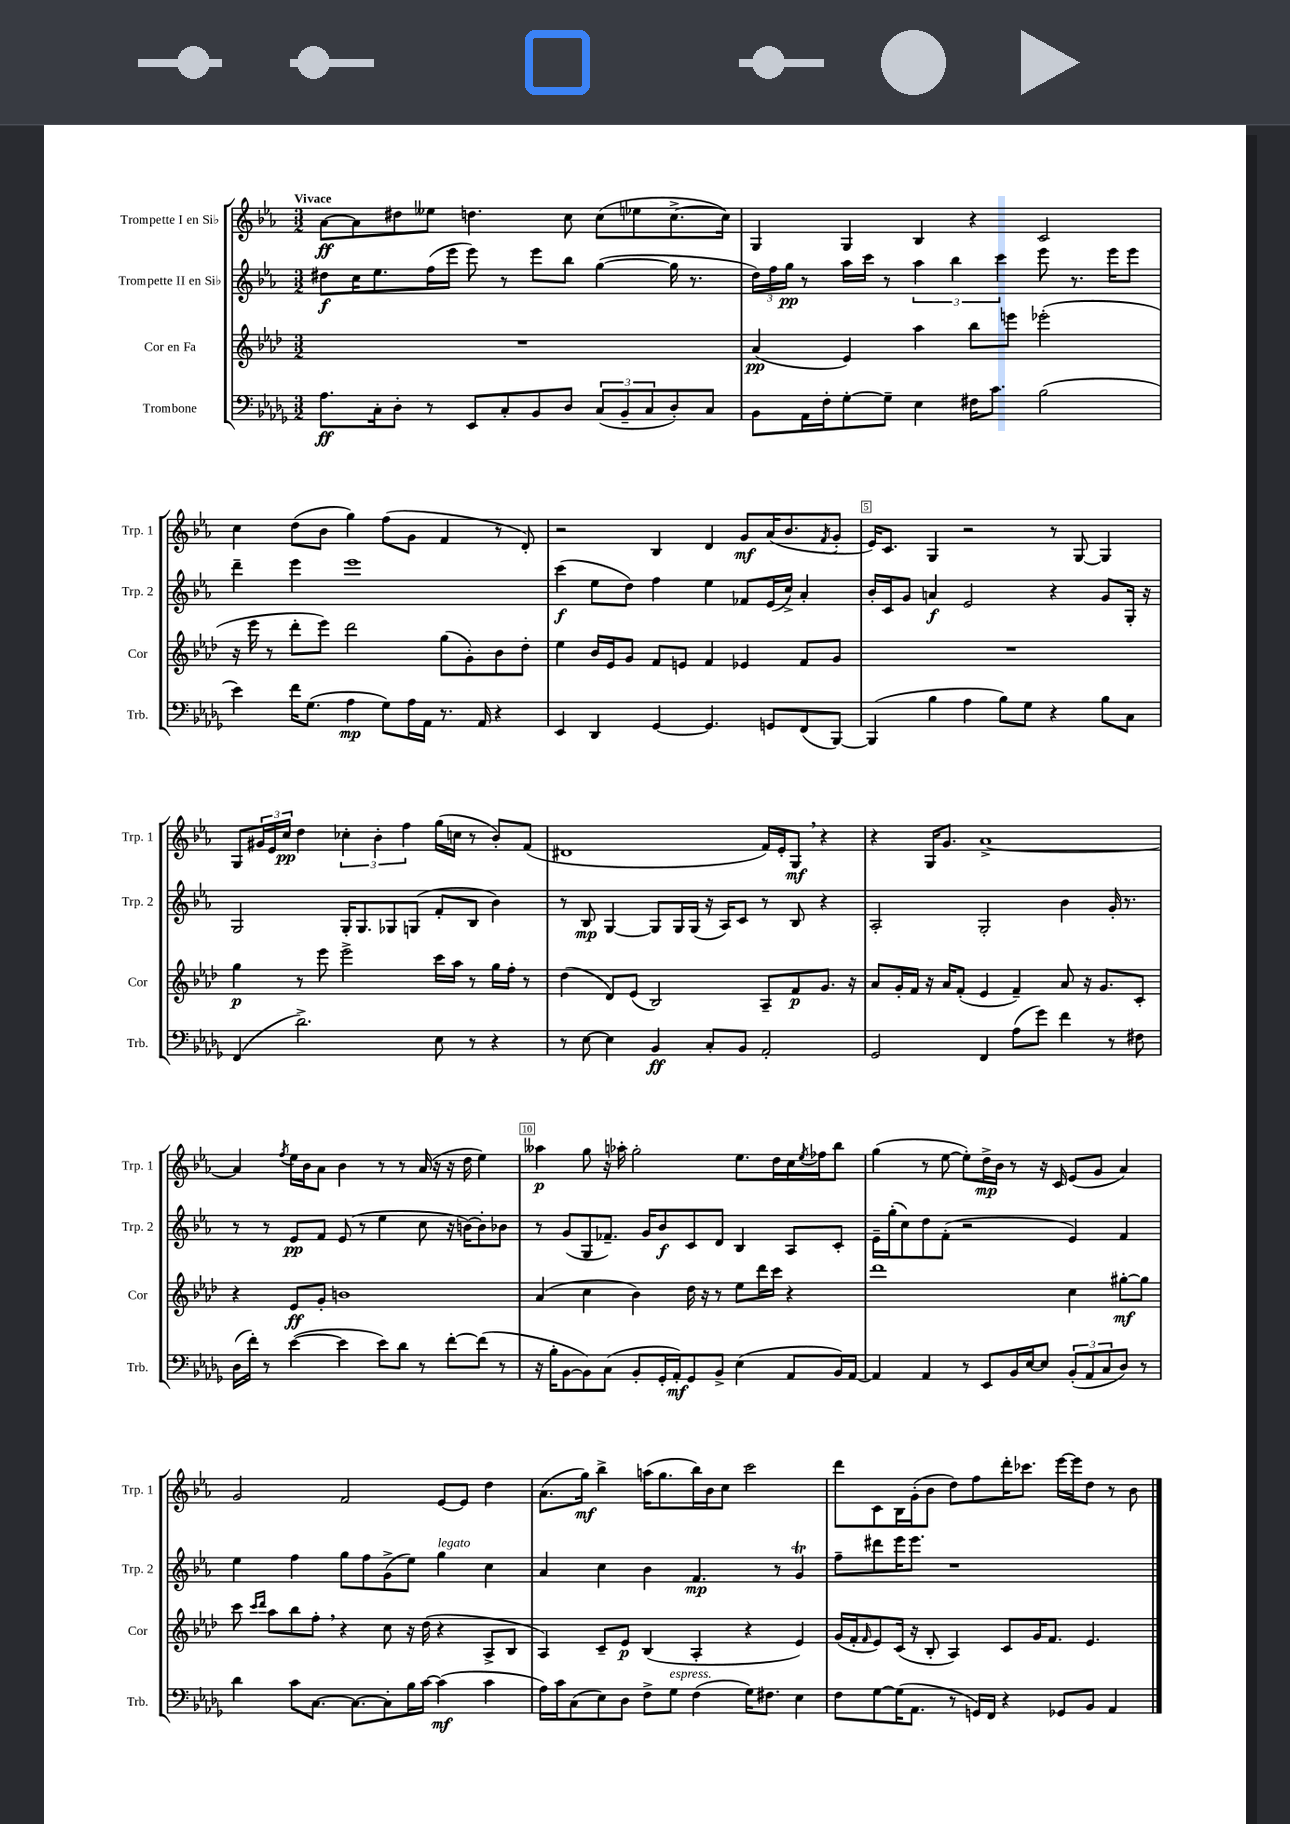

**kern	**dynam	**kern	**dynam	**kern	**dynam	**kern	**dynam
*part4	*part4	*part3	*part3	*part2	*part2	*part1	*part1
*staff4	*staff4	*staff3	*staff3	*staff2	*staff2	*staff1	*staff1
*I"Trombone	*	*I"Cor en Fa	*	*I"Trompette II en Si♭	*	*I"Trompette I en Si♭	*
*I'Trb.	*	*I'Cor	*	*I'Trp. 2	*	*I'Trp. 1	*
*clefF4	*	*clefG2	*	*clefG2	*	*clefG2	*
*k[b-e-a-d-g-]	*	*k[b-e-a-d-]	*	*k[b-e-a-]	*	*k[b-e-a-]	*
*M3/2	*	*M3/2	*	*M3/2	*	*M3/2	*
=1	=1	=1	=1	=1	=1	=1	=1
!	!	!	!	!	!	!LO:TX:a:B:t=Vivace	!
8.A-\L	ff	1.r	.	8dd#X\L	f	[8a-\L	ff
.	.	.	.	16cc\K	.	8a-\]	.
16C'\k	.	.	.	8.ee-\	.	.	.
8D-'\J	.	.	.	.	.	8dd#X\	.
8r	.	.	.	(16ff\L	.	8ee--X\J	.
.	.	.	.	16eee-\JJ	.	.	.
8EE-/L	.	.	.	8eee-\)	.	4.ddn\	.
8C'/	.	.	.	8r	.	.	.
8BB-/	.	.	.	8eee-\L	.	.	.
8D-/J	.	.	.	8bb-\J	.	8cc\	.
(12C/L	.	.	.	([4gg\	.	(8cc\L	.
12BB-~/	.	.	.	.	.	.	.
.	.	.	.	.	.	8ee-X\	.
12C/	.	.	.	.	.	.	.
8D-'/)	.	.	.	16gg\]	.	[8.cc^\	.
.	.	.	.	8.r	.	.	.
8C/J	.	.	.	.	.	.	.
.	.	.	.	.	.	16cc\Jk])	.
=2	=2	=2	=2	=2	=2	=2	=2
8BB-\L	.	(4a-/	pp	24dd\LL)	.	4G/	.
.	.	.	.	24ff\	.	.	.
.	.	.	.	24gg\JJ	pp	.	.
16AA-\L	.	.	.	8r	.	.	.
16F'\J	.	.	.	.	.	.	.
[8G-'\	.	4e-/)	.	16aa-\LL	.	4G/	.
.	.	.	.	16ccc\JJ	.	.	.
8G-~\J]	.	.	.	8r	.	.	.
4E-\	.	4aa-\	.	6aa-\	.	4B-/	.
.	.	.	.	6bb-\	.	.	.
16F#X\KL	.	8bb-\L	.	.	.	4r	.
8.c\J	.	.	.	.	.	.	.
.	.	.	.	6ccc\	.	.	.
.	.	8eeen\J	.	.	.	.	.
(2B-\	.	(2eee-X'\	.	8eee-\	.	2c/	.
.	.	.	.	8.r	.	.	.
.	.	.	.	16eee-\KL	.	.	.
.	.	.	.	8eee-\J	.	.	.
!!LO:LB:g=z
=3	=3	=3	=3	=3	=3	=3	=3
4e-\)	.	16r	.	4ddd~\	.	4cc\	.
.	.	16eee-\	.	.	.	.	.
.	.	8r	.	.	.	.	.
16f\KL	.	8ddd-'\L	.	4eee-\	.	(8dd\L	.
(8.G-\J	.	.	.	.	.	.	.
.	.	8eee-\J)	.	.	.	8b-\J	.
4A-\	mp	2ddd-\	.	1eee-	.	4gg\)	.
8G-\L)	.	.	.	.	.	(8ff\L	.
16A-\L	.	.	.	.	.	8g\J	.
16AA-\JJ	.	.	.	.	.	.	.
8.r	.	(8gg\L	.	.	.	4f/	.
.	.	8g'\)	.	.	.	.	.
16AA-/	.	.	.	.	.	.	.
4r	.	8b-\	.	.	.	8r	.
.	.	8dd-'\J	.	.	.	8d'/)	.
=4	=4	=4	=4	=4	=4	=4	=4
4EE-/	.	4ee-\	.	(4ccc\	f	2r	.
4DD-/	.	16b-/LL	.	8ee-\L	.	.	.
.	.	16e-/J	.	.	.	.	.
.	.	8g/J	.	8dd\J)	.	.	.
[4GG-/	.	8f/L	.	4ff\	.	4B-/	.
.	.	8en/J	.	.	.	.	.
4.GG-/]	.	4f/	.	4ee-\	.	4d/	.
.	.	4e-X/	.	8f-X/L	.	8g/L	mf
8GGn/L	.	.	.	(16e-/L	.	(16a-/K	.
.	.	.	.	16cc^/JJ)	.	8.b-/	.
(8FF/	.	8f/L	.	4a-'/	.	.	.
.	.	.	.	.	.	8qf/	.
[8BBB-/J)	.	8g/J	.	.	.	8g'/J	.
=5	=5	=5	=5	=5	=5	=5	=5
(4BBB-/]	.	1.r	.	16b-'/LL	.	16e-/KL)	.
.	.	.	.	16c/J	.	8.c/J	.
.	.	.	.	8g/J	.	.	.
4B-\	.	.	.	4an/	f	4G/	.
4A-\	.	.	.	2e-/	.	2r	.
8B-\L)	.	.	.	.	.	.	.
8G-\J	.	.	.	.	.	.	.
4r	.	.	.	4r	.	8r	.
.	.	.	.	.	.	[8G/	.
8B-\L	.	.	.	8g/L	.	4G/]	.
8C\J	.	.	.	16G'/Jk	.	.	.
.	.	.	.	16r	.	.	.
!!LO:LB:g=z
=6	=6	=6	=6	=6	=6	=6	=6
(4FF/	.	4gg\	p	2G/	.	8G/L	.
.	.	.	.	.	.	24g#X/L	.
.	.	.	.	.	.	24e-/	.
.	.	.	.	.	.	24cc/JJ	pp
2.d-^\)	.	8r	.	.	.	4dd\	.
.	.	8eee-\	.	.	.	.	.
.	.	2eee-^\	.	16G'/KL	.	6cc-X'\	.
.	.	.	.	8.G/	.	.	.
.	.	.	.	.	.	6b-'\	.
.	.	.	.	8G-X/	.	.	.
.	.	.	.	.	.	6ff\	.
.	.	.	.	(8Gn/J	.	.	.
8E-\	.	16ccc\LL	.	8f'/L	.	(16gg\LL	.
.	.	16aa-\JJ	.	.	.	16ccn\JJ	.
8r	.	8r	.	8B-/J	.	8r	.
4r	.	16gg\LL	.	4b-\)	.	8b-'/L)	.
.	.	16ff'\JJ	.	.	.	.	.
.	.	8r	.	.	.	(8f/J	.
=7	=7	=7	=7	=7	=7	=7	=7
8r	.	(4dd-\	.	8r	.	1d#X	.
[8E-\	.	.	.	8B-/	mp	.	.
4E-\]	.	8d-/L)	.	[4G/	.	.	.
.	.	(8e-/J	.	.	.	.	.
4BB-/	ff	2B-/)	.	8G/L]	.	.	.
.	.	.	.	16G/L	.	.	.
.	.	.	.	(16G/JJ	.	.	.
8C'/L	.	.	.	16r	.	.	.
.	.	.	.	16A-/KL)	.	.	.
8BB-/J	.	.	.	8c/J	.	.	.
2AA-'/	.	8A-~/L	.	8r	.	16f/LL)	.
.	.	.	.	.	.	16e-'/J	.
.	.	8f/	p	8B-/	.	8G,/J	mf
.	.	8.g/J	.	4r	.	4r	.
.	.	16r	.	.	.	.	.
=8	=8	=8	=8	=8	=8	=8	=8
2GG-/	.	8a-/L	.	2A-'/	.	4r	.
.	.	16g'/L	.	.	.	.	.
.	.	16f/JJ	.	.	.	.	.
.	.	16r	.	.	.	16G/KL	.
.	.	16a-/KL	.	.	.	8.g/J	.
.	.	(8f'/J	.	.	.	.	.
4FF/	.	4e-/	.	2G'/	.	[1a-^	.
(8A-\L	.	4f~/)	.	.	.	.	.
8g-\J)	.	.	.	.	.	.	.
4f\	.	8a-/	.	4b-\	.	.	.
.	.	16r	.	.	.	.	.
.	.	8.g/L	.	.	.	.	.
8r	.	.	.	16g'/	.	.	.
.	.	.	.	8.r	.	.	.
8F#X\	.	8c'/J	.	.	.	.	.
!!LO:LB:g=z
=9	=9	=9	=9	=9	=9	=9	=9
(16D-\LL	.	4r	.	8r	.	4a-/]	.
16f'\JJ)	.	.	.	.	.	.	.
8r	.	.	.	8r	.	.	.
.	.	.	.	.	.	8qff/	.
([4e-\	.	8e-/L	ff	8e-/L	pp	16ee-\LL	.
.	.	.	.	.	.	16b-\J	.
.	.	8g'/J	.	8f/J	.	8a-\J	.
4e-\]	.	1bn	.	(8e-/	.	4b-\	.
.	.	.	.	8r	.	.	.
8e-\L)	.	.	.	4ee-\	.	8r	.
8d-\J	.	.	.	.	.	8r	.
8r	.	.	.	8cc\	.	(16a-/	.
.	.	.	.	.	.	16r	.
[8f'\L	.	.	.	16r	.	16r	.
.	.	.	.	[16bn\KL)	.	16dd\	.
(8f\J]	.	.	.	8b'\]	.	4ee-\)	.
8r	.	.	.	8b-X\J	.	.	.
=10	=10	=10	=10	=10	=10	=10	=10
16r	.	(4a-/	.	8r	.	4aa--X\	p
16B-'\KL	.	.	.	.	.	.	.
[8BB-\	.	.	.	(8g/L	.	.	.
8BB-\])	.	4cc\	.	8G/	.	8gg\	.
(8C\J	.	.	.	8.f-X~/J)	.	16r	.
.	.	.	.	.	.	16aa-X'\	.
8BB-'/L	.	4b-\)	.	.	.	2gg'\	.
.	.	.	.	16g/KL	.	.	.
16GG-'/L	.	.	.	8b-/	f	.	.
16AA-'/J)	mf	.	.	.	.	.	.
8GG-/	.	16dd-\	.	8c/	.	.	.
.	.	16r	.	.	.	.	.
8BB-^/J	.	8r	.	8d/J	.	.	.
(4E-\	.	8ee-\L	.	4B-/	.	8.ee-\L	.
.	.	16ddd-\L	.	.	.	.	.
.	.	16ccc\JJ	.	.	.	16dd\L	.
8AA-/L	.	4r	.	8A-/L	.	16cc\	.
.	.	.	.	.	.	8qee-/	.
.	.	.	.	.	.	16ff-X\J	.
16BB-/L)	.	.	.	8c'/J	.	8bb-\J	.
[16AA-/JJ	.	.	.	.	.	.	.
=11	=11	=11	=11	=11	=11	=11	=11
4AA-/]	.	1ddd-	.	16e-~\LL	.	(4gg\	.
.	.	.	.	(16gg'\J	.	.	.
.	.	.	.	8cc\)	.	.	.
4AA-/	.	.	.	8dd\	.	8r	.
.	.	.	.	(8f'\J	.	[8ee-\	.
8r	.	.	.	2r	.	8ee-'\L])	.
8EE-/L	.	.	.	.	.	16dd^\L	mp
.	.	.	.	.	.	16b-\JJ	.
16BB-/L	.	.	.	.	.	8r	.
[16E-/J	.	.	.	.	.	.	.
8E-/J]	.	.	.	.	.	16r	.
.	.	.	.	.	.	16c/	.
(12BB-'/L	.	4cc\	.	4e-/)	.	(8e-/L	.
12AA-/	.	.	.	.	.	.	.
.	.	.	.	.	.	8g/J	.
12C/	.	.	.	.	.	.	.
8D-/J)	.	[8gg#X'\L	mf	4f/	.	4a-/)	.
8r	.	8gg#\J]	.	.	.	.	.
!!LO:LB:g=z
=12	=12	=12	=12	=12	=12	=12	=12
4d-\	.	8ccc\	.	4ee-\	.	2g/	.
.	.	16qqccc/LL	.	.	.	.	.
.	.	16qqddd-/JJ	.	.	.	.	.
.	.	8aa-\L	.	.	.	.	.
8c\L	.	8bb-\	.	4ff\	.	.	.
[8.C\J	.	8ff',\J	.	.	.	.	.
.	.	4r	.	8gg\L	.	2f/	.
8.C\L_	.	.	.	.	.	.	.
.	.	.	.	8ff\	.	.	.
8C'\]	.	8cc\	.	(8g^\	.	.	.
16B-\L	.	16r	.	8ee-\J)	.	.	.
[16c\JJ	.	(16dd-\	.	.	.	.	.
!	!	!	!	!LO:TX:a:i:t=legato	!	!	!
(4c\]	mf	4r	.	4gg\	.	[8e-/L	.
.	.	.	.	.	.	8e-/J]	.
4c\	.	8A-^/L	.	4cc\	.	4dd\	.
.	.	8B-/J	.	.	.	.	.
=13	=13	=13	=13	=13	=13	=13	=13
16A-\LL)	.	4A-/)	.	4a-/	.	(8.a-\L	.
16c\J	.	.	.	.	.	.	.
(8C\	.	.	.	.	.	.	.
.	.	.	.	.	.	16gg\Jk)	mf
8E-\)	.	8c~/L	.	4cc\	.	4bb-^\	.
8D-\J	.	8e-/J	p	.	.	.	.
8F^\L	.	(4B-/	.	4b-\	.	(16aan\KL	.
.	.	.	.	.	.	8.gg\	.
!LO:TX:a:i:t=espress.	!	!	!	!	!	!	!
8G-\J	.	.	.	.	.	.	.
(4F\	.	4A-'/	.	4.f/	mp	16bb-\L)	.
.	.	.	.	.	.	16b-\J	.
.	.	.	.	.	.	8cc\J	.
16G-\KL)	.	4r	.	.	.	2ccc\	.
8.F#X\J	.	.	.	.	.	.	.
.	.	.	.	8r	.	.	.
4E-\	.	4e-/)	.	4gt/	.	.	.
=14	=14	=14	=14	=14	=14	=14	=14
8F\L	.	(16g/LL	.	8ff~\L	.	8ddd\L	.
.	.	16f'/J	.	.	.	.	.
.	.	16qqf/	.	.	.	.	.
[8G-\	.	8e-/)	.	8ddd#X\	.	8c\	.
(16G-\K]	.	(16c/Jk	.	16eee-\K	.	16B-\L	.
8.AA-\J	.	16r	.	8.eee-\J	.	(16g'\J	.
.	.	8B-'/	.	.	.	8b-\J	.
8r	.	4A-/)	.	1r	.	8dd\L)	.
16GGn/LL)	.	.	.	.	.	8ff\	.
16FF/JJ	.	.	.	.	.	.	.
4r	.	8c/L	.	.	.	16ddd'\K	.
.	.	.	.	.	.	8.ccc-X\J	.
.	.	16g/K	.	.	.	.	.
.	.	8.f/J	.	.	.	.	.
8GG-X/L	.	.	.	.	.	[16eee-\LL	.
.	.	.	.	.	.	16eee-\J]	.
8BB-/J	.	4.e-/	.	.	.	8dd\J	.
4AA-/	.	.	.	.	.	8r	.
.	.	.	.	.	.	8b-\	.
==	==	==	==	==	==	==	==
*-	*-	*-	*-	*-	*-	*-	*-
